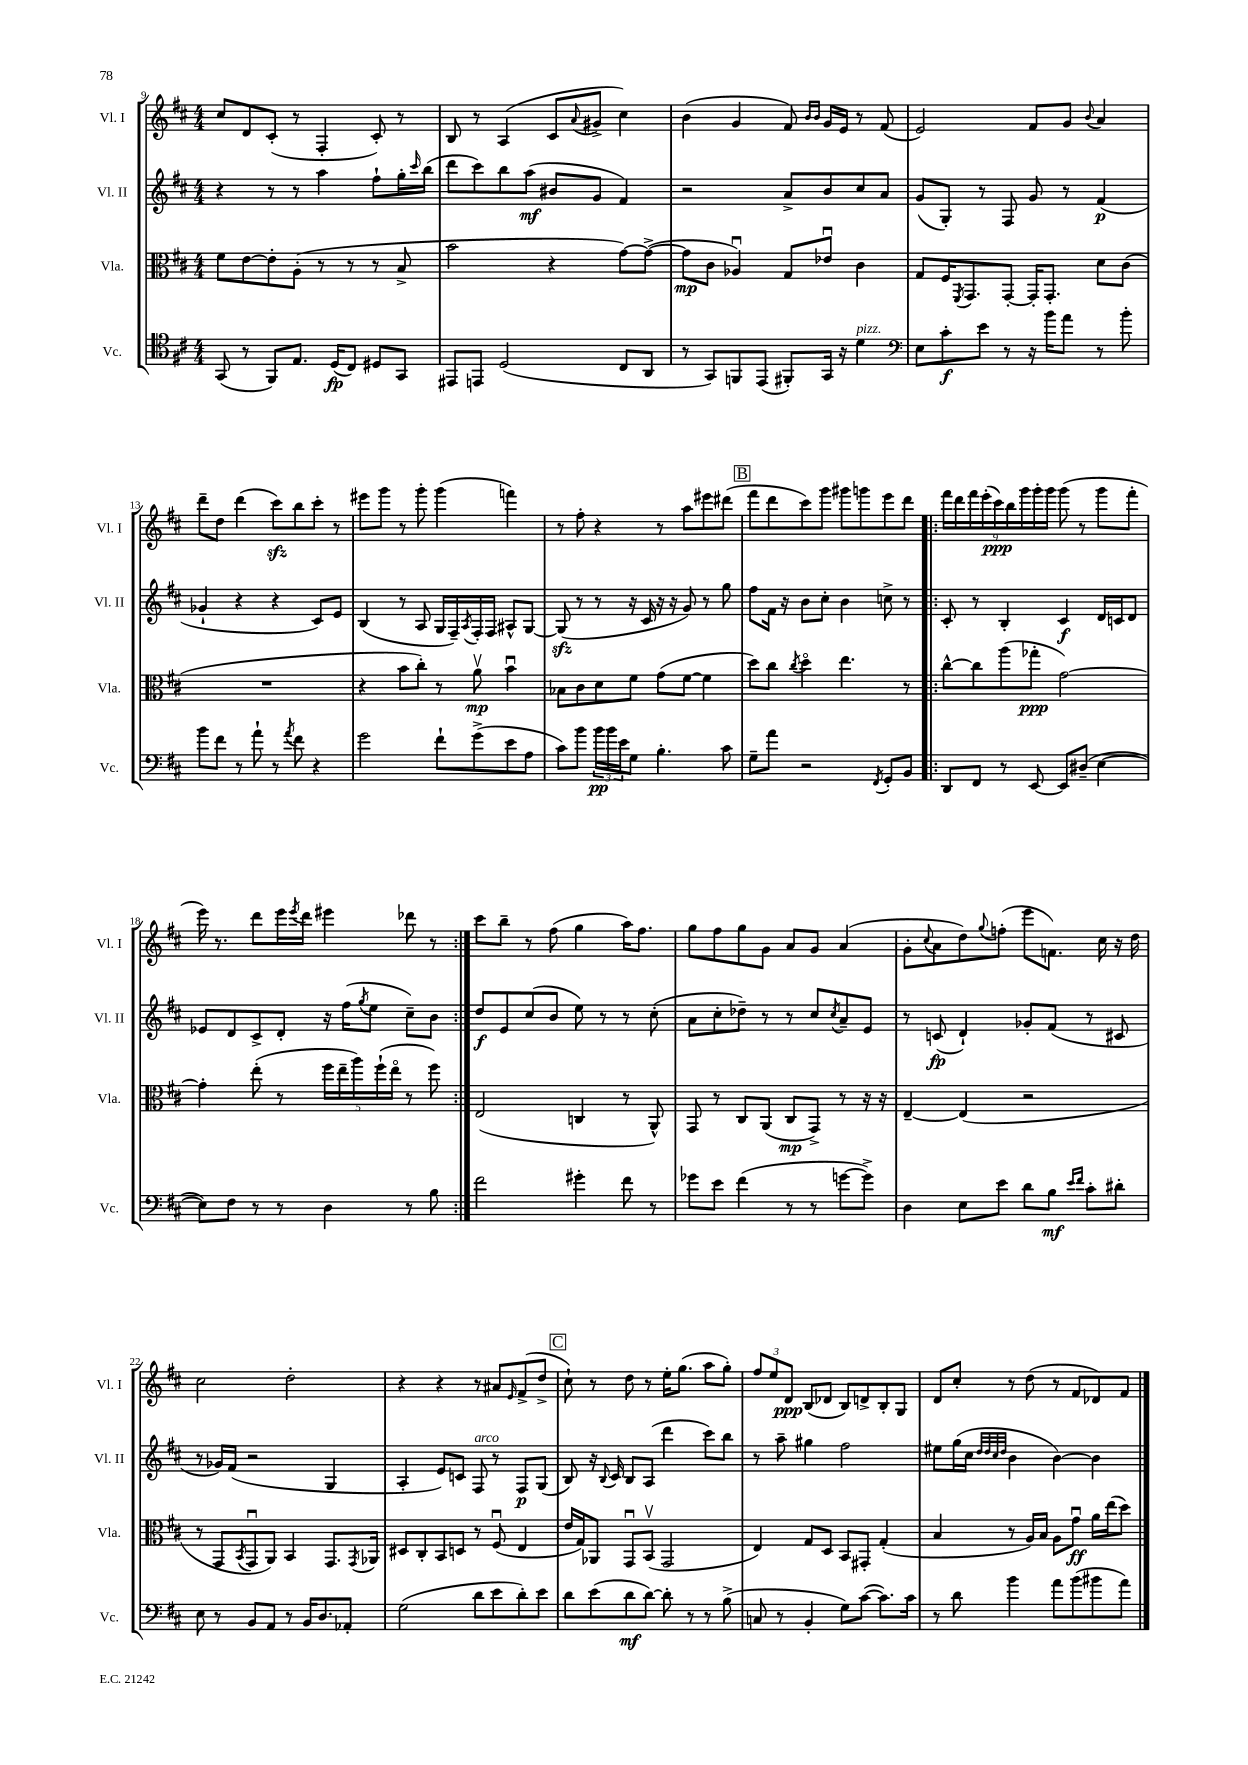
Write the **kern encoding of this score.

**kern	**kern	**kern	**kern
*staff4	*staff3	*staff2	*staff1
*clefC4	*clefC3	*clefG2	*clefG2
*k[f#c#]	*k[f#c#]	*k[f#c#]	*k[f#c#]
*M4/4	*M4/4	*M4/4	*M4/4
(8GG/	8f#\L	4r	8cc#/L
8r	[8e\	.	8d/
8FF#/L)	8e'\]	8r	(8c#'/J
8.E/J	(8A'\J	8r	8r
.	8r	4aa\	4F#'/
(16D/LK	.	.	.
8C#/J)	8r	.	.
8D#/L	8r	8ff#`\L	8c#'/)
8GG/J	8B^/	16gg'\L	8r
.	.	16qqccc#/	.
.	.	(16bb\JJ	.
=	=	=	=
8EE#/L	2b\	8ddd\L	8B/
8EE/J	.	8ccc#\)	8r
(2D/	.	8bb\	(4A/
.	.	(8aa\J	.
.	4r	8b#/L	8c#/L
.	.	.	8qqa/
.	.	8g/J	8g#^/J
8C#/L	[8g\L)	4f#/)	4cc#\)
8AA/J	(8g^\_J	.	.
=	=	=	=
8r	8g\]L	2r	(4b\
8GG/L)	8c#\J	.	.
8FF/	4A-u/)	.	4g/
(8EE/J	.	.	.
8FF#'/L)	8G/L	8a^/L	8f#/)
.	.	.	16qqb/LL
.	.	.	16qqb/JJ
16GG/Jk	8e-u/J	8b/	16g/LL
16r	.	.	16e/JJ
4d\	4c#\	8cc#/	8r
.	.	8a/J	(8f#/
=	=	=	=
*clefF4	*	*	*
8E\L	8G/L	(8g/L	2e/)
8c#'\	16F#/K	8G'/J)	.
.	8qFF#/	.	.
.	8.GG/	.	.
8e\J	.	8r	.
8r	[8GG'/J	8F#/	.
16r	16GG'/]LK	8g/	8f#/L
16b\LK	8.GG'/J	.	.
8a\J	.	8r	8g/J
.	.	.	8qqb/
8r	8d\L	(4f#/	4a/
8b'\	(8c#\J	.	.
=	=	=	=
8b\L	1r	4g-`/	8ddd~\L
8f#\J	.	.	8dd\J
8r	.	4r	(4ddd\
8a`\	.	.	.
8r	.	4r	8ccc#\L)
8qa/	.	.	.
8f#\	.	.	8bb\
4r	.	8c#/L)	8ccc#'\J
.	.	8e/J	8r
=	=	=	=
2g\	4r	(4B/	8eee#\L
.	.	.	8ggg\J
.	8b\L	8r	8r
.	8cc#'\J)	8A/	8ggg'\
8f#`\L	8r	16G/LL	(4ggg\
.	.	16F#~/)	.
.	.	8qA/	.
(8g^\	8av\	16F#'/	.
.	.	16F#/JJ	.
8e\	4bu\	8A#^^/L	4fff\)
8A\J	.	[8G/J	.
=	=	=	=
8c#\L)	8B-\L	(8G/]	8r
8b\J	8c#\	8r	8ff#'\
24b\LL	8d\	8r	4r
24b\	.	.	.
24e\J	.	.	.
8G\J	8f#\J	16r	.
.	.	16c#/	.
4.B'\	(8g\L	16r	8r
.	.	16r	.
.	[8f#\J	8g/)	8aa\L
.	4f#\]	8r	8eee#\
8c#\	.	8gg\	(8ddd#\J
=	=	=	=
8G~\L	8dd\L)	8ff#\L	8fff#\L
8a\J	8cc#\J	16f#\Jk	8ddd\
.	.	16r	.
.	8qcc#/	.	.
2r	4ddo\	8b\L	8ccc#\)
.	.	8cc#'\J	8ggg\J
.	4.ee\	4b\	8ggg#\L
.	.	.	8ggg\
8qFF#/	.	.	.
8GG'/L	.	8cc^\	8eee\
8BB/J	8r	8r	8ddd\J
=!|:	=!|:	=!|:	=!|:
8DD/L	[8cc#^^\L	8c#'/	18fff#\LL
.	.	.	18ddd\
.	.	.	18fff#\
8FF#/J	8cc#\]	8r	.
.	.	.	(18eee'\
.	.	.	18ccc#\)
8r	(8aa\	4B'/	.
.	.	.	18bb\
.	.	.	18ggg\
[8EE/	8gg-'\J	.	.
.	.	.	18ggg'\
.	.	.	18ggg\JJ
8EE/]L	[2g\)	4c#/	(8ggg\
(8D#~/J	.	.	8r
[4E\	.	16d/LL	8ggg\L
.	.	16c/J	.
.	.	8d/J	8fff#'\J
=	=	=	=
8E\]L)	4g'\]	8e-/L	16eee\)
.	.	.	8.r
8F#\J	.	8d/	.
8r	(8ee'\	8c#^/	8ddd\L
8r	8r	8d'/J	16eee\L
.	.	.	8qeee/
.	.	.	16ddd\JJ
4D\	20ff#\LL	16r	4eee#\
.	20ee~\	.	.
.	.	(16ff#\LK	.
.	20aa\)	.	.
.	.	8qgg/	.
.	.	8ee\J	.
.	(20ff#`\	.	.
.	20eeo\JJ	.	.
8r	8r	8cc#~\L)	8ddd-\
8B\	8ff#\)	8b\J	8r
=:|!	=:|!	=:|!	=:|!
2f#\	(2E/	8dd/L	8ccc#\L
.	.	8e/	8bb~\J
.	.	(8cc#/	8r
.	.	8b/J	(8ff#\
4g#'\	4C/	8ee\)	4gg\
.	.	8r	.
8f#\	8r	8r	16aa\LK)
.	.	.	8.ff#\J
8r	8AA^^/)	(8cc#'\	.
=	=	=	=
8g-\L	8GG/	8a\L	8gg\L
8e\J	8r	8cc#'\	8ff#\
(4f#\	8C#/L	8dd-~\J)	8gg\
.	(8AA/J	8r	8g\J
8r	8C#/L	8r	8a/L
8r	8GG^/J)	8cc#/L	8g/J
.	.	8qcc#/	.
[8g\L	8r	8a~/	(4a/
8g^\]J)	16r	8e/J	.
.	16r	.	.
=	=	=	=
4D\	[4E~/	8r	8g'\L
.	.	.	8qqcc#/
.	.	(8c/	8a\
8E\L	(4E/]	4d`/)	8dd\)
.	.	.	8qqgg/
8e\J	.	.	(8ff'\J
8d\L	2r	8g-'/L	8eee\L
8B\J	.	(8f#/J	8.f\J)
16qqe/LL	.	.	.
16qqf#/JJ	.	.	.
8c#'\L	.	8r	.
.	.	.	16cc#\
8d#'\J	.	8c#/	16r
.	.	.	16dd\
=	=	=	=
8E\	8r	8r	2cc#\
8r	8GG/L	16g-/LL)	.
.	.	(16f#/JJ	.
.	8qBB/	.	.
8BB/L	8GGu/	2r	.
8AA/J	8AA/J)	.	.
8r	4BB/	.	2dd'\
16BB/LK	.	.	.
8.D/	.	.	.
.	8.GG/L	4G/	.
8AA-'/J	.	.	.
.	8qGG/	.	.
.	16AA-/Jk	.	.
=	=	=	=
(2G\	8D#/L	4A'/	4r
.	8C#'/	.	.
.	8BB/	8e/L)	4r
.	8D/J	8c/J	.
8d\L	8r	8F#/	8r
8e\	(8F#u/	8r	8a#/L
.	.	.	16qqe/
8d'\)	4E/	8F#/L	(8f#^/
8e\J	.	(8G/J	8dd^/J
=	=	=	=
8d\L	16e/LL	8B/)	8cc#`\)
.	16G/J)	.	.
(8e\	8AA-/J	16r	8r
.	.	8qqB/	.
.	.	16c#/	.
8d\	8GGu/L	8B/L	8dd\
[8d\J)	(8BBv/J	(8A/J	8r
8d'\]	2GG/	4ddd\	16ee'\LK
.	.	.	(8.gg\J
8r	.	.	.
8r	.	8ccc#\L)	8aa\L
(8B^\	.	8bb\J	8gg'\J)
=	=	=	=
8C/	4E/)	8r	12ff#/L
.	.	.	12ee/
8r	.	8aa~\	.
.	.	.	12d/J
4BB'/	8G/L	4gg#\	(8B/L
.	8D/J	.	8d-/J
8G\L)	8BB/L	2ff#\	8B/L)
([8c#\J	8GG#'/J	.	8d^/
8.c#\]L)	(4G'/	.	8B'/
.	.	.	8G/J
16c#\Jk	.	.	.
=	=	=	=
8r	4B/	8ee#\L	8d/L
8d\	.	(16gg\L	8cc#'/J
.	.	16cc#\JJ	.
.	.	32qqdd/LLL	.
.	.	32qqdd/	.
.	.	32qqcc#/	.
.	.	32qqdd/JJJ	.
4b\	8r	4b\	8r
.	16A/LL)	.	(8dd\
.	16B/JJ	.	.
8a\L	8A\L	[4b\)	8r
(8b\	8gu\J	.	8f#/L
8b#\	16a\LL	4b\]	8d-/)
.	(16ee\J	.	.
8a\J)	8dd\J)	.	8f#/J
==	==	==	==
*-	*-	*-	*-
